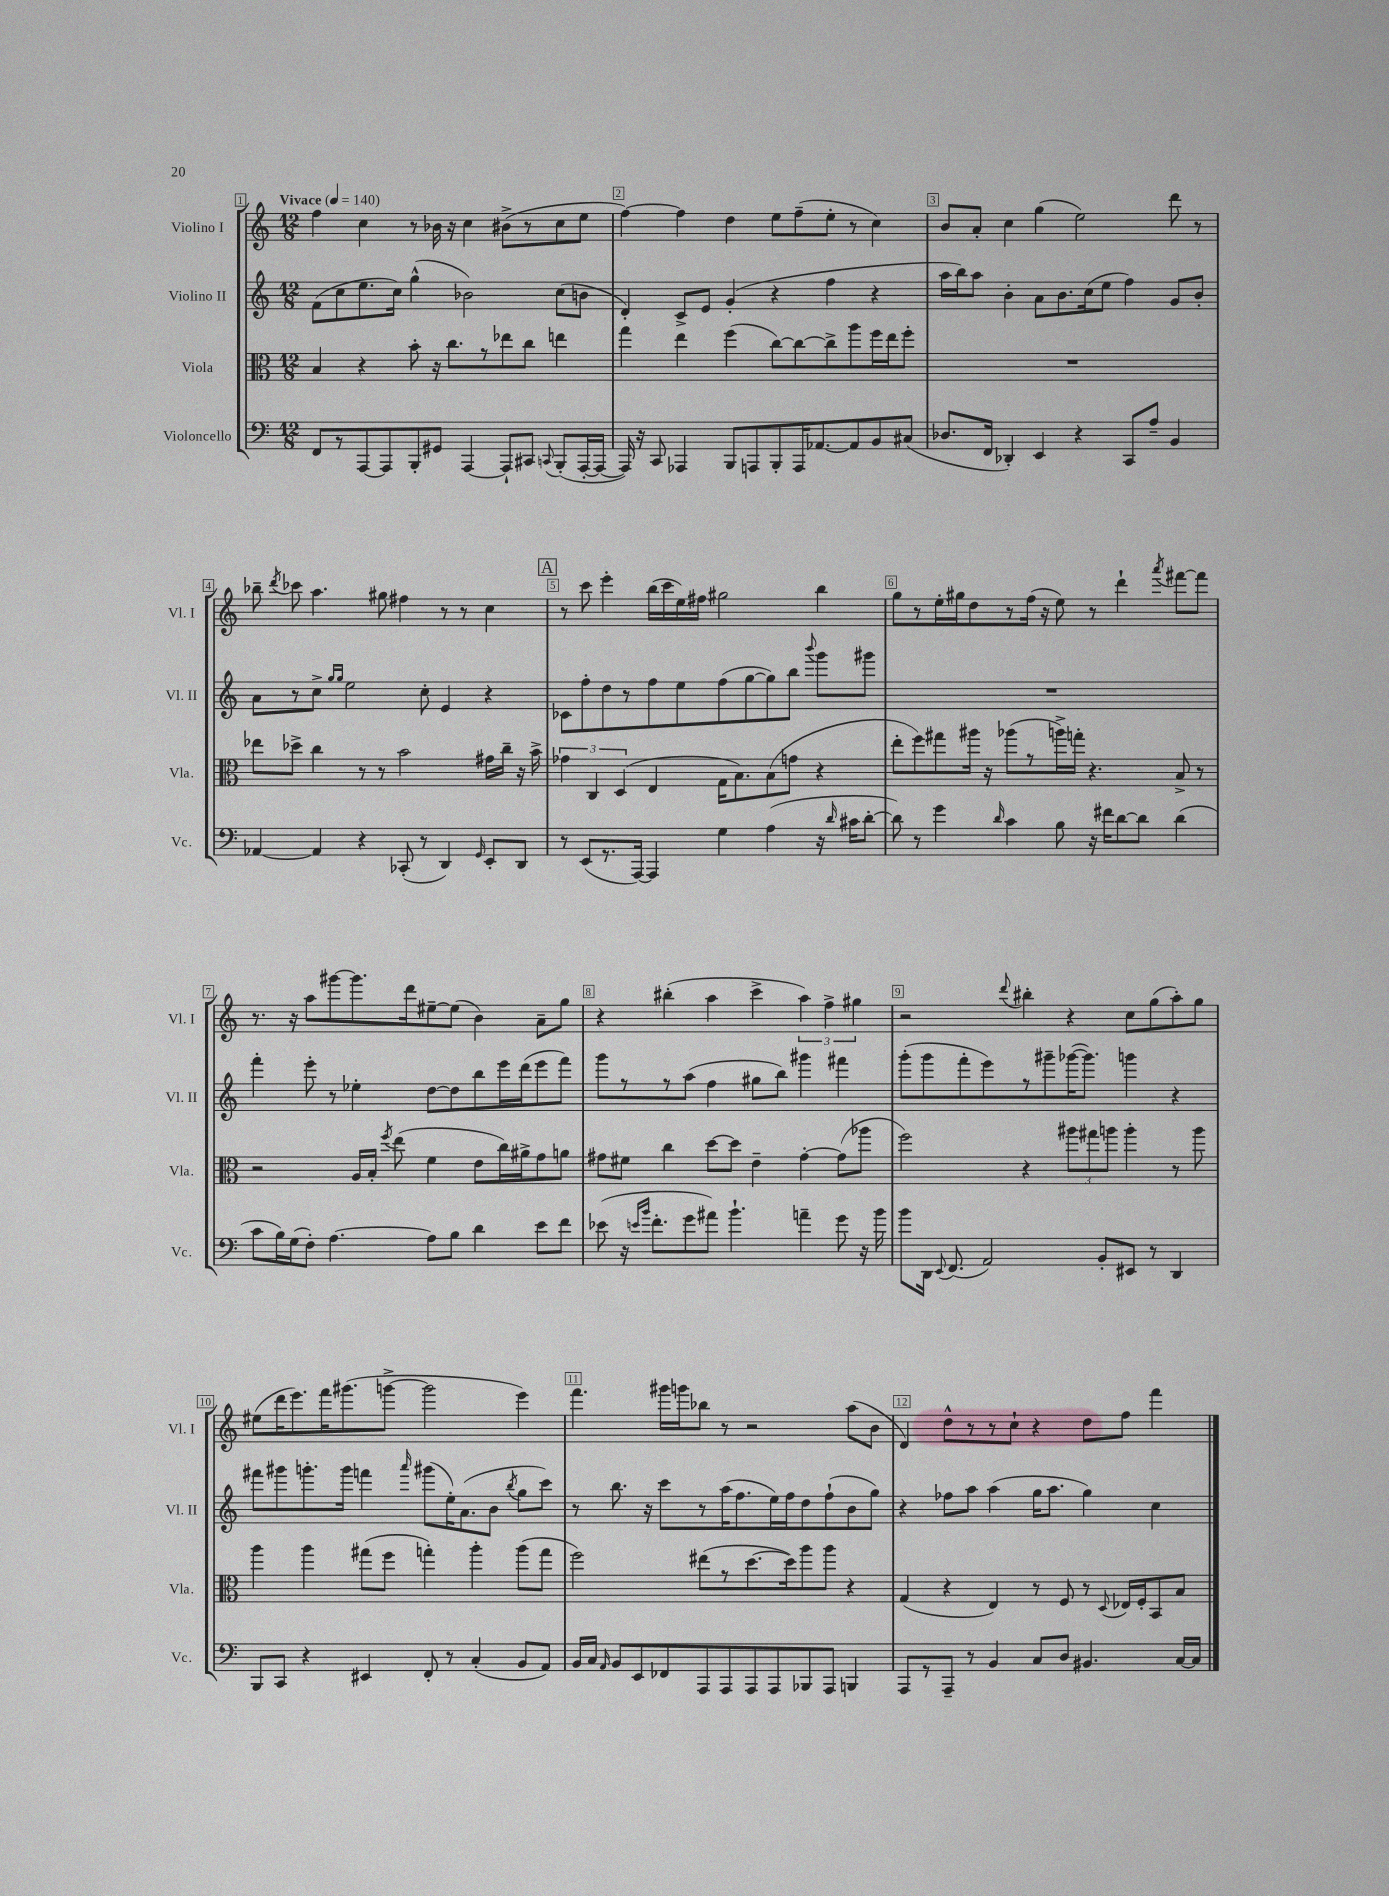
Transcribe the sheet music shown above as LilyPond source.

<<
\new StaffGroup <<
\new Staff = "s0" \with { instrumentName = "Violino I" shortInstrumentName = "Vl. I" } {
    \clef treble \key c \major \numericTimeSignature \time 12/8 \tempo "Vivace" 4 = 140
    \autoBeamOff f''4 c''4 r8 bes'16 r16 c''4 bis'8[->( r8 c''8 e''8] |
    f''4~) f''4 d''4 e''8[ f''8--( e''8]-. r8 c''4) |
    b'8[ a'8]-. c''4 g''4( e''2) d'''8 r8 |
    bes''8-- \acciaccatura { d'''8 } ces'''8 a''4. gis''8 fis''4 r8 r8 c''4 |
    \mark \markup { \box "A" } r8 c'''8 e'''4-. b''16[( c'''16 e''16) fis''16] gis''2 b''4 |
    g''8[ r8 e''16-. gis''16 d''8 r8 f''16]( r16 e''8) r8 d'''4-! \acciaccatura { a'''8 } fis'''8[~ fis'''8] |
    r8. r16 a''8[ gis'''8~ gis'''8. d'''16 eis''8~-- eis''8]( b'4) a'8[-- g''8] |
    r4 bis''4-.( a''4 c'''4-> \tuplet 3/2 { a''4) f''4-> gis''4 } |
    r2 \appoggiatura { d'''8 } bis''4-. r4 c''8[ g''8( a''8-.) g''8] |
    eis''8[( d'''16 e'''8.) f'''16 gis'''8.( g'''8]~-> g'''2 e'''4) |
    f'''4. gis'''16[ g'''16 bes''8] r8 r2 a''8[( b'8] |
    d'4) d''8[-^ r8 r8 c''8]-! r4 d''8[ f''8] f'''4 \bar "|." |
}
\new Staff = "s1" \with { instrumentName = "Violino II" shortInstrumentName = "Vl. II" } {
    \clef treble \key c \major \numericTimeSignature \time 12/8
    \autoBeamOff f'8[( c''8 e''8. c''16]) g''4-^( bes'2) c''8[( b'8] |
    d'4-.) c'8[-> e'8] g'4-.( r4 f''4 r4 |
    a''16[ b''16) a''8] b'4-. a'8[ b'8. c''16( e''8] f''4) g'8[ b'8]-. |
    a'8[ r8 c''8]-> \grace { g''16[ g''16] } e''2 c''8-. e'4 r4 |
    \mark \markup { \box "A" } ces'8[ f''8-. d''8 r8 f''8 e''8 f''8( g''8~ g''8) b''8] \appoggiatura { b'''8 } g'''8[ gis'''8] |
    R1. |
    f'''4-. e'''8-. r8 ees''4-. d''8[~ d''8 b''8 e'''16 d'''16( e'''8 f'''8]) |
    g'''8[ r8 r8 a''8]( f''4 gis''8[ b''8]) gis'''4 fis'''4 |
    g'''8[-.( g'''8 f'''8-. e'''8) r8 gis'''8-- ges'''16~( ges'''8.]) g'''4 r4 |
    fis'''8[ gis'''8 g'''8.-. g'''16] f'''4 \grace { a'''16 } gis'''8[( e''16-.) a'8.( b'8] \acciaccatura { b''8 } g''8[ c'''8]) |
    r8 b''8. r16 c'''8[ r8 a''16( f''8. e''16) f''16 d''8 f''8-!( b'8 g''8]) |
    r4 fes''8[ a''8] a''4( g''16[ a''8.] g''4) c''4 \bar "|." |
}
\new Staff = "s2" \with { instrumentName = "Viola" shortInstrumentName = "Vla." } {
    \clef alto \key c \major \numericTimeSignature \time 12/8
    \autoBeamOff b4 r4 b'8-. r16 c''8.[ r8 ees''8 c''8] e''4 |
    g''4 e''4 f''4( c''8[~) c''8~ c''8-> a''8 f''16 e''16 f''8]-. |
    R1. |
    ees''8[ des''8]-> c''4 r8 r8 b'2 gis'16[ c''16]-- r16 b'16-> |
    \mark \markup { \box "A" } \tuplet 3/2 { ges'4 c4 d4( } e4 g16[ b8.) b8( g'8] r4 |
    e''8[-. f''8) gis''8 ais''16] r16 aes''8[( r8 a''16->) g''16]-. r4. b8-> r8 |
    r2 a16[ b16]-. \acciaccatura { f''8 } e''8( f'4 e'8[ c''16) ais'16-> g'8 a'8] |
    gis'8[ fis'8] c''4 d''8[~ d''8] e'4-- gis'4~-. gis'8[( aes''8] |
    f''2) r4 \tuplet 3/2 { ais''8[ gis''8 a''8] } a''4-. r8 a''8 |
    a''4 a''4 gis''8[( f''8] g''4-.) a''4-. a''8[( g''8] |
    f''2) eis''8[( r8 d''8.~ d''16) a''8 a''8] r4 |
    g4( r4 e4) r8 f8 r8 \appoggiatura { d8 } ees16[ f16-. b,8 b8] \bar "|." |
}
\new Staff = "s3" \with { instrumentName = "Violoncello" shortInstrumentName = "Vc." } {
    \clef bass \key c \major \numericTimeSignature \time 12/8
    \autoBeamOff f,8[ r8 a,,8~ a,,8 b,,8-. gis,8] a,,4~ a,,8[-! cis,8] \appoggiatura { c,8 } b,,8[-.( a,,16~-. a,,16]~ |
    a,,16) r16 c,8 aes,,4 b,,8[ a,,8 b,,8-. a,,16 aes,8.~ aes,8 b,8 cis8]( |
    des8.[ f,16] des,4-.) e,4 r4 c,8[ a8]-- b,4 |
    aes,4~ aes,4 r4 ces,8-.( r8 d,4) \grace { g,16 } e,8[-. d,8] |
    \mark \markup { \box "A" } r8 e,8[( r8. a,,16]~) a,,4 g4 a4( r16 \grace { d'16 } cis'16[ d'8]~-. |
    d'8) r8 g'4 \grace { d'16 } c'4 b8 r16 fis'16[ d'8~ d'8] d'4( |
    c'8[ b16) g16( f8]-.) a4.~ a8[ b8] d'4 e'8[ f'8] |
    ees'8( r16 \grace { e'16[ b'16] } f'8.[-. g'8 ais'8]) b'4.-! a'4-- g'8 r16 b'16 |
    b'8[ d,16] \appoggiatura { e,8 } f,8.( a,2) b,8[-. eis,8] r8 d,4 |
    b,,8[ c,8] r4 eis,4 f,8-. r8 c4-.( b,8[ a,8]) |
    b,16[ c16] \grace { a,16 } b,8[ e,8 fes,8 a,,8 a,,8 a,,8 a,,8 bes,,8 a,,8] b,,4 |
    a,,8[ r8 a,,8]-- r8 b,4 c8[ d8] bis,4. c16[~ c16] \bar "|." |
}
>>
>>
\layout { \context { \Score \override BarNumber.break-visibility = ##(#f #t #t) barNumberVisibility = #all-bar-numbers-visible \override BarNumber.stencil = #(make-stencil-boxer 0.1 0.3 ly:text-interface::print) } }
